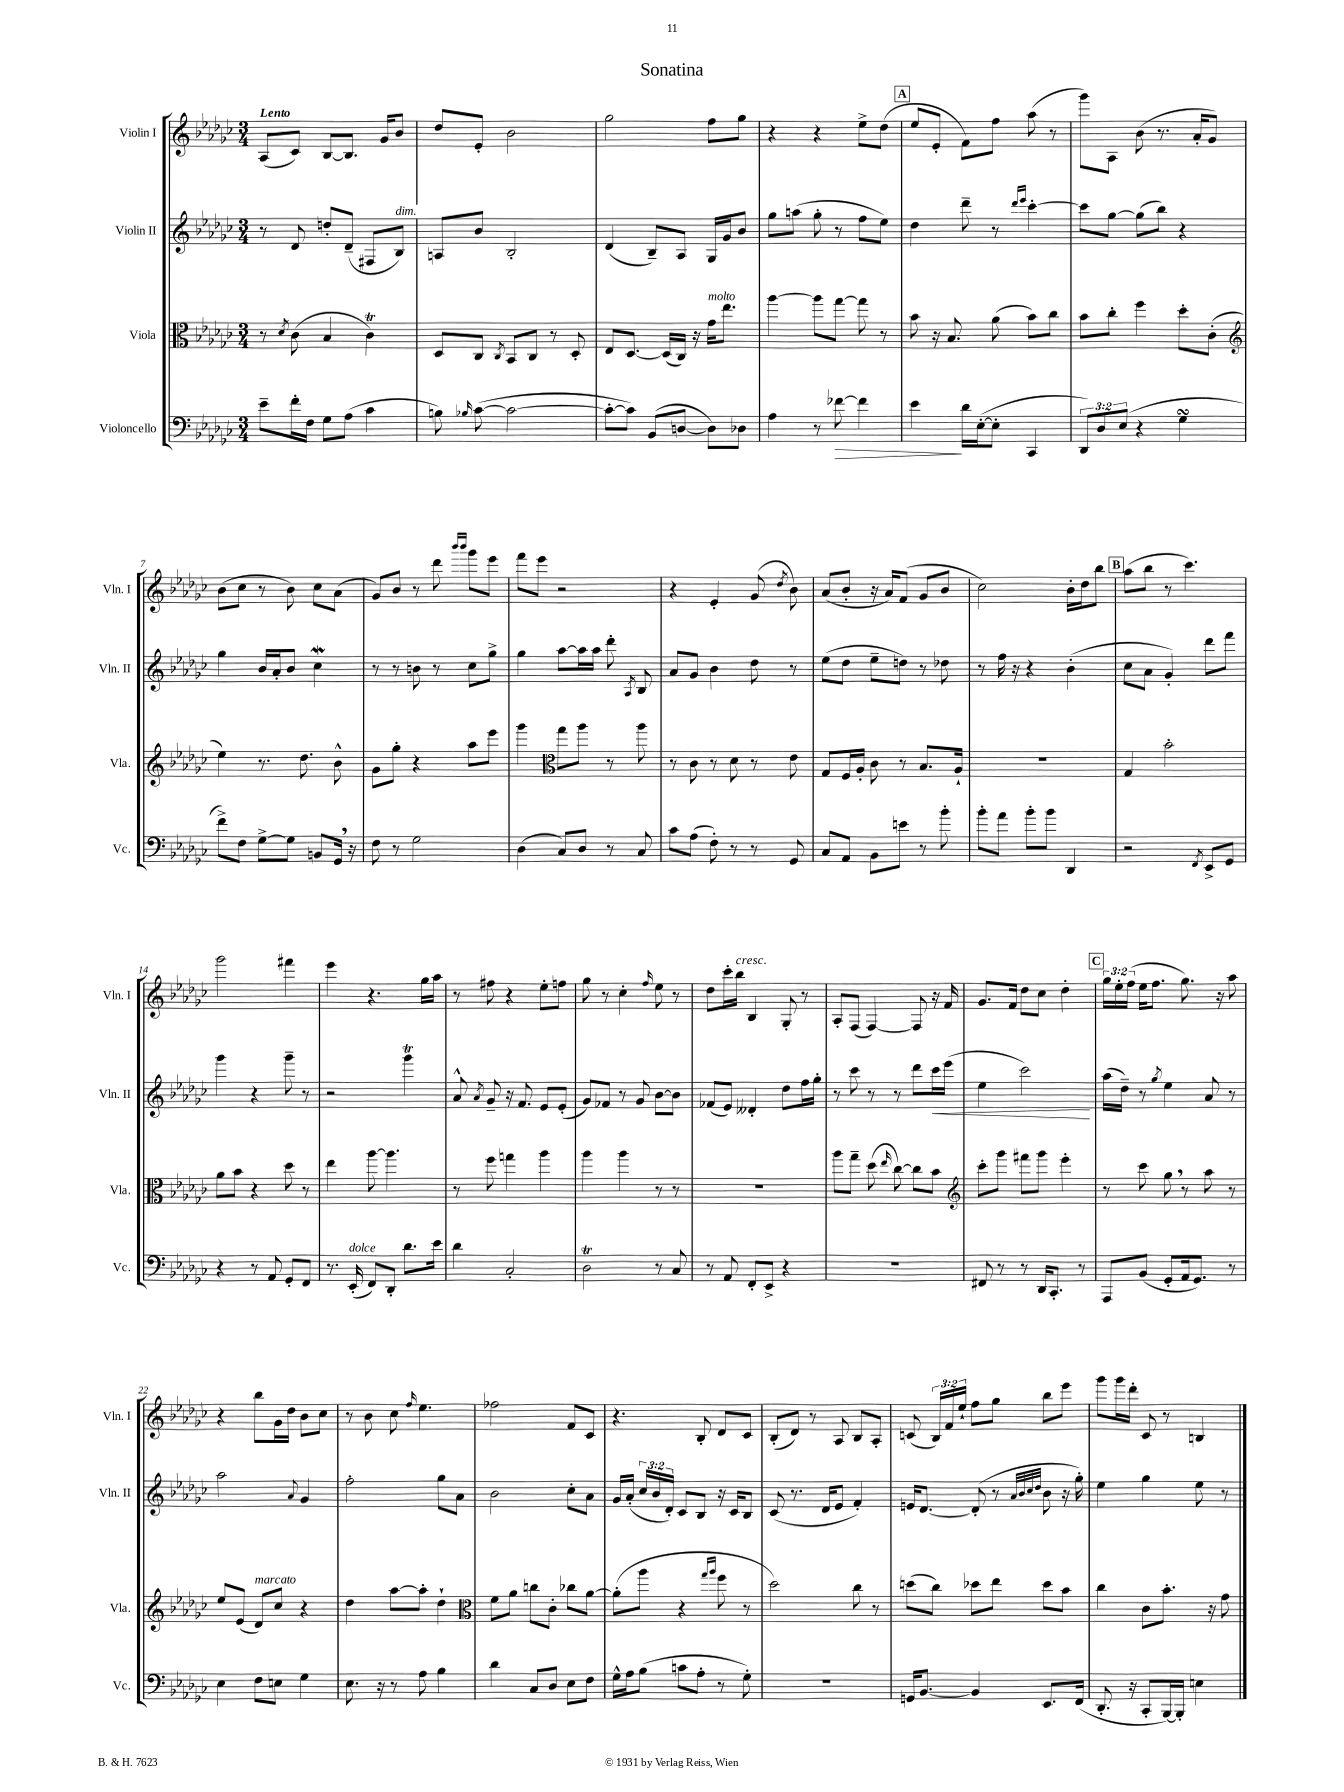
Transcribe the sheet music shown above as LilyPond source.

\header { title = "Sonatina" }
<<
\new StaffGroup <<
\new Staff = "s0" \with { instrumentName = "Violin I" shortInstrumentName = "Vln. I" } {
    \clef treble \key ges \major \numericTimeSignature \time 3/4 \override Staff.TupletNumber.text = #tuplet-number::calc-fraction-text \tempo "Lento"
    \autoBeamOff aes8[( ces'8]) bes8[~ bes8.] ges'16[ bes'8] |
    des''8[ ees'8]-. bes'2 |
    ges''2 f''8[ ges''8] |
    r4 r4 ees''8[-> des''8]( |
    \mark \markup { \box "A" } ees''8[ ees'8]-. f'8[) f''8] aes''8( r8 |
    ges'''8[) aes8] bes'8( r8. aes'16[-. ges'8]) |
    bes'8[( ces''8] r8 bes'8) ces''8[ aes'8]( |
    ges'8[) bes'8] r8 des'''8 \grace { bes'''16[ bes'''16] } ges'''8[ ees'''8] |
    f'''8[ ees'''8] r2 |
    r4 ees'4-. ges'8( \acciaccatura { des''8 } bes'8) |
    aes'8[( bes'8]-. r16 aes'16[) f'8]( ges'8[ bes'8] |
    ces''2) bes'16[-. des''16 bes''8] |
    \mark \markup { \box "B" } aes''8[( bes''8] r8 ces'''4.) |
    ges'''2 fis'''4 |
    ees'''4 r4. ges''16[ aes''16] |
    r8 fis''8 r4 ees''8[-. f''8] |
    ges''8 r8 ces''4-. \grace { f''16 } ees''8 r8 |
    des''8[ ces'''16-. bes''16]^\markup { \italic "cresc." } bes4 ges8-. r8 |
    aes8[-. f8]( f4~) f8 r16 f'16 |
    ges'8.[ f'16] des''8[ ces''8] des''4-. |
    \mark \markup { \box "C" } \tuplet 3/2 { ges''16[ ees''16-. f''16]( } ees''16[ f''8.] ges''8.) r16 aes''8 |
    r4 bes''8[ ges'16 des''16] bes'8[ ces''8] |
    r8 bes'8 ces''8 \grace { f''16 } ees''4. |
    fes''2 f'8[ ces'8] |
    r4. bes8-. des'8[ ces'8] |
    bes8[-.( des'8]) r8 aes8 bes8[ aes8]-. |
    c'8( \tuplet 3/2 { bes16[) f'16 ees''16]-! } f''8[ ges''8] bes''8[ ees'''8] |
    ges'''8[ ges'''16 des'''16]-. ces'8 r8 b4 \bar "|." |
}
\new Staff = "s1" \with { instrumentName = "Violin II" shortInstrumentName = "Vln. II" } {
    \clef treble \key ges \major \numericTimeSignature \time 3/4 \override Staff.TupletNumber.text = #tuplet-number::calc-fraction-text
    \autoBeamOff r8 des'8 d''8[-. des'8]--( fis8[ bes8]^\markup { \italic "dim." }) |
    a8[ bes'8] bes2-. |
    des'4( bes8[--) aes8] ges16[ ges'16 bes'8] |
    ges''8[ a''8]( ges''8-. r8 f''8[ ees''8]) |
    \mark \markup { \box "A" } des''4 des'''8-- r8 \grace { des'''16[ ees'''16] } ces'''4~-. |
    ces'''8[ ges''8]~ ges''8[( bes''8]) r4 |
    ges''4 bes'16[ aes'16-. bes'8] ces''4\mordent |
    r8 r8 b'8 r8 ces''8[ ges''8]-> |
    ges''4 aes''8[~ aes''16 aes''16] des'''8-. \acciaccatura { aes8 } bes8 |
    aes'8[ ges'8] bes'4 des''8 r8 |
    ees''8[( des''8] ees''8[-- d''8]) r8 des''8 |
    r8 f''16 r16 r4 bes'4-.( |
    \mark \markup { \box "B" } ces''8[ aes'8] ges'4-.) des'''8[ f'''8] |
    ges'''4 r4 ges'''8-- r8 |
    r2 ges'''4\trill |
    aes'8-^ \acciaccatura { aes'8 } ges'8-- r16 f'8. ees'8[ ees'8]-.( |
    ges'8[) fes'8] r8 ges'8 bes'8[~ bes'8] |
    fes'8[( ees'8]) deses'4-. des''8[ f''16 ges''16]-. |
    r8 ces'''8 r8 r8 des'''8[ ces'''16\< ees'''16]( |
    ees''4 ces'''2\!) |
    \mark \markup { \box "C" } aes''16[( des''16]--) r8 \acciaccatura { ges''8 } ees''4 aes'8 r8 |
    aes''2 \appoggiatura { aes'8 } ges'4 |
    f''2-. ges''8[ aes'8] |
    bes'2 ces''8[-. aes'8] |
    ges'16[ aes'16]-.( \tuplet 3/2 { ces''16[ bes'16 des'16]-.) } ces'8[ bes8] r16 ces'16[ bes8] |
    ces'8( r8. des'16[ ees'8] f'4-.) |
    e'16[ des'8.]~ des'8-.( r8 \grace { aes'32[ bes'32 ces''32 des''32] } bes'8 r16 ges''16-.) |
    ees''4 ges''4 ees''8 r8 \bar "|." |
}
\new Staff = "s2" \with { instrumentName = "Viola" shortInstrumentName = "Vla." } {
    \clef alto \key ges \major \numericTimeSignature \time 3/4
    \autoBeamOff r8 \acciaccatura { des'8 } ces'8( bes4 ces'4\trill) |
    des8[ ces8] \acciaccatura { ces8 } bes,8[ ces8] r8 des8-. |
    ees8[ des8.]~ des16[( ces16]) r16 ges'16[^\markup { \italic "molto" } ees''8.] |
    aes''4~ aes''8[ ges''8]~ ges''8 r8 |
    \mark \markup { \box "A" } bes'8 r16 bes8. aes'8( bes'8[) ces''8] |
    bes'8[ ces''8]-. f''4 des''8[-. ces'8]-.( |
    \clef treble ees''4) r8. des''8. bes'8-^ |
    ges'8[ ges''8]-. r4 aes''8[ ees'''8] |
    ges'''4 \clef alto ges''8[ aes''8] r8 aes''8 |
    r8 ces'8 r8 des'8 r8 ees'8 |
    ges8[ f16 aes16]-. ces'8 r8 bes8.[ aes16]-! |
    R2. |
    \mark \markup { \box "B" } ges4 bes'2-. |
    aes'8[ bes'8] r4 des''8 r8 |
    ees''4 aes''8~ aes''4. |
    r8 f''8 g''4 aes''4 |
    aes''4 aes''4 r8 r8 |
    R2. |
    aes''8[ ges''8]-- des''8( \grace { ees''16 } ces''8~) ces''8[ bes'8] |
    \clef treble ces'''8[-. ges'''8] fis'''8[ ges'''8] ees'''4-. |
    \mark \markup { \box "C" } r8 ces'''8 ges''8 \breathe r8 aes''8 r8 |
    ees''8[ ees'8]( des'8[^\markup { \italic "marcato" }) ces''8] r4 |
    des''4 aes''8[~ aes''8]-. des''4-! |
    \clef alto f'8[ aes'8] c''8[ ces'8]-. ces''8[ aes'8]~ |
    aes'8[-.( aes''8] r4 \grace { ges''16[ aes''16] } f''8 r8 |
    des''2) ces''8 r8 |
    d''8[( ces''8]) des''8[ ees''8] des''8[ bes'8] |
    ces''4 ces'8[ bes'8.]-. r16 ges'8 \bar "|." |
}
\new Staff = "s3" \with { instrumentName = "Violoncello" shortInstrumentName = "Vc." } {
    \clef bass \key ges \major \numericTimeSignature \time 3/4 \override Staff.TupletNumber.text = #tuplet-number::calc-fraction-text
    \autoBeamOff ees'8[-- f'16-. f16] ges8[ aes8]( ces'4 |
    b8) \grace { bes16 } ces'8~( ces'2~ |
    ces'8[~-. ces'8]) bes,8[( d8]~ d8[) des8] |
    aes4 r8 fes'8~\> fes'4 |
    \mark \markup { \box "A" } ees'4\! des'16[ ees16~-.( ees8]-. ces,4 |
    \tuplet 3/2 { des,8[) des8 ees8]( } r4 ges4\turn |
    f'8[->) f8] ges8[~-> ges8] b,8[ ges,16] \breathe r16 |
    f8 r8 ges2 |
    des4( ces8[) des8] r8 ces8 |
    ces'8[ aes8]( f8-.) r8 r8 ges,8 |
    ces8[ aes,8] bes,8[ e'8] r8 bes'8-. |
    bes'8[-. aes'8] bes'8[-. bes'8] des,4 |
    \mark \markup { \box "B" } r2 \acciaccatura { f,8 } ees,8[-> ges,8] |
    r4 r8 aes,8 ges,8[-. f,8] |
    r8. ees,16-.^\markup { \italic "dolce" }( f,8[) des,8]-. des'8.[ ees'16] |
    des'4 ces2-. |
    des2\trill r8 ces8 |
    r8 aes,8 f,8[-. ees,8]-> r4 |
    R2. |
    fis,8 r8 r8 des,16[ ces,8.]-. r8 |
    \mark \markup { \box "C" } aes,,8[ bes,8]( ges,8[-. aes,16 ges,8.]) r8 |
    ees4 f8[ e8] ges4 |
    ees8. r16 r8 aes8 bes4 |
    des'4 ces8[ des8] ees8[ f8] |
    ges16[-^ aes16 bes8]( c'8[ aes8]-. r8 ges8-.) |
    R2. |
    g,16[ bes,8.]~ bes,4 ees,8.[ f,16]( |
    des,8.-. r16 ces,8[-. bes,,16~) bes,,16]-. e4 \bar "|." |
}
>>
>>
